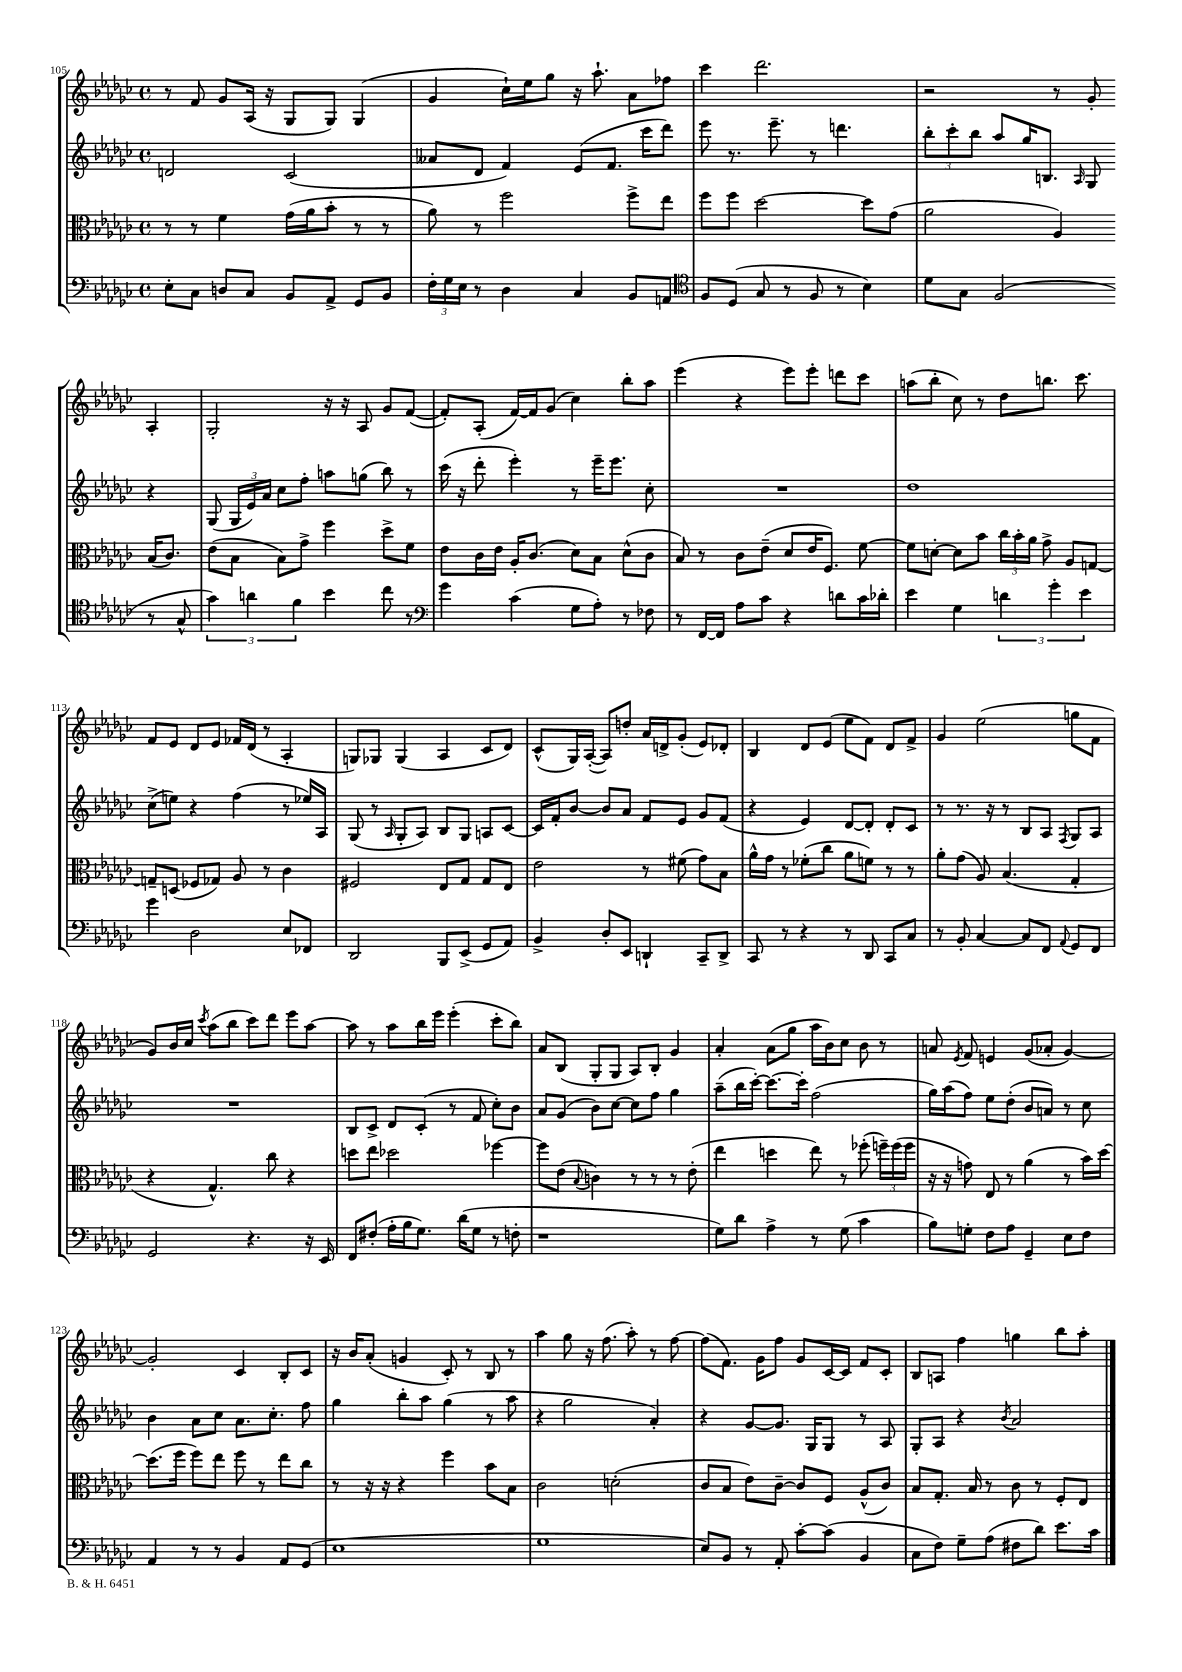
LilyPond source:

<<
\new StaffGroup <<
\new Staff = "s0" {
    \clef treble \key ges \major \defaultTimeSignature \time 4/4
    \autoBeamOff r8 f'8 ges'8[ aes16]( r16 ges8[ ges8]) ges4( |
    ges'4 ces''16[-!) ees''16 ges''8] r16 aes''8.-! aes'8[ fes''8] |
    ces'''4 des'''2. |
    r2 r8 ges'8-. aes4-. |
    ges2-. r16 r16 aes8 ges'8[ f'8]~( |
    f'8[-.) aes8]-.( f'16[~) f'16 ges'8]( ces''4) bes''8[-. aes''8] |
    ees'''4( r4 ees'''8[) ees'''8]-. d'''8[ ces'''8] |
    a''8[( bes''8]-. ces''8) r8 des''8[ b''8.] ces'''8. |
    f'8[ ees'8] des'8[ ees'8] fes'16[ des'16]( r8 aes4-. |
    g8[) ges8] ges4( aes4 ces'8[ des'8]) |
    ces'8[-^( ges16) aes16]~-.( aes8[) d''8]-. aes'16[ d'16-> ges'8]-.( ees'8[) des'8]-. |
    bes4 des'8[ ees'8]( ees''8[ f'8]) des'8[ f'8]-> |
    ges'4 ees''2( g''8[ f'8] |
    ges'8[) bes'16 ces''16] \acciaccatura { ces'''8 } aes''8[( bes''8] ces'''8[) des'''8] ees'''8[ aes''8]~ |
    aes''8 r8 aes''8[ bes''16 ees'''16] ees'''4-.( ces'''8[-. bes''8]) |
    aes'8[ bes8]( ges8[-. ges8] aes8[) bes8]-. ges'4 |
    aes'4-. aes'8[( ges''8] aes''16[ bes'16) ces''8] bes'8 r8 |
    a'8 \acciaccatura { ees'8 } f'8 e'4 ges'8[( aes'8]-. ges'4~) |
    ges'2-. ces'4 bes8[-. ces'8] |
    r16 bes'16[ aes'8]-.( g'4 ces'8-.) r8 bes8 r8 |
    aes''4 ges''8 r16 f''8.( aes''8-.) r8 f''8~ |
    f''8[( f'8.]) ges'16[ f''8] ges'8[ ces'16~ ces'16] f'8[ ces'8]-. |
    bes8[ a8] f''4 g''4 bes''8[ aes''8]-. \bar "|." |
}
\new Staff = "s1" {
    \clef treble \key ges \major \defaultTimeSignature \time 4/4
    \autoBeamOff d'2 ces'2( |
    aeses'8[ des'8] f'4) ees'8[( f'8.] ces'''16[ des'''8]) |
    ees'''8 r8. ees'''8.-- r8 d'''4. |
    \tuplet 3/2 { bes''8[-. ces'''8-. bes''8] } aes''8[ ges''16 b8.] \grace { aes16 } ges8 r4 |
    ges8( \tuplet 3/2 { ges16[ ees'16) aes'16] } ces''8[ f''8]-. a''8[ g''8]( bes''8) r8 |
    ces'''16( r16 des'''8-. ees'''4-.) r8 ees'''16[-- ees'''8.] ces''8-. |
    R1 |
    des''1 |
    ces''8[->( e''8]) r4 f''4( r8 ees''16[) aes16] |
    ges8( r8 \grace { aes16 } ges8[-. aes8]) bes8[ ges8] a8[ ces'8]~ |
    ces'16[ f'16-. bes'8]~ bes'8[ aes'8] f'8[ ees'8] ges'8[ f'8]( |
    r4 ees'4) des'8[~ des'8]-. des'8[-. ces'8] |
    r8 r8. r16 r8 bes8[ aes8] \acciaccatura { f8 } ges8[ aes8] |
    R1 |
    bes8[ ces'8]-> des'8[ ces'8]-.( r8 f'8 ces''8[-.) bes'8] |
    aes'8[ ges'8]( bes'8[) ces''8]~ ces''8[ f''8] ges''4 |
    aes''8[--( bes''16 ces'''16]~-.) ces'''8.[~ ces'''16]-. f''2( |
    ges''16[) aes''16( f''8]) ees''8[ des''8]-.( bes'8[ a'8]) r8 ces''8 |
    bes'4 aes'8[ ces''8] aes'8.[ ces''8.]-. f''8 |
    ges''4 bes''8[-. aes''8] ges''4( r8 aes''8 |
    r4 ges''2 aes'4-.) |
    r4 ges'8[~ ges'8.] ges16[ ges8] r8 aes8 |
    ges8[-. aes8] r4 \acciaccatura { bes'8 } aes'2 \bar "|." |
}
\new Staff = "s2" {
    \clef alto \key ges \major \defaultTimeSignature \time 4/4
    \autoBeamOff r8 r8 f'4 ges'16[( aes'16 bes'8]-. r8 r8 |
    aes'8) r8 f''2 f''8[-> ees''8] |
    f''8[ f''8] des''2~ des''8[ ges'8]( |
    aes'2 aes4) bes16[( ces'8.]) |
    ees'8[( bes8] bes8[) ges'8]-> f''4 des''8[-> f'8] |
    ees'8[ ces'16 ees'16] aes16[-. ces'8.]( des'8[) bes8] des'8[-^( ces'8] |
    bes8) r8 ces'8[ ees'8]--( des'8[ ees'16 f8.]) f'8~ |
    f'8[ d'8]~-. d'8[ bes'8] \tuplet 3/2 { ces''16[ bes'16-. aes'16] } ges'8-> aes8[ g8]~ |
    g8[-- d8]( fes8[ ges8]) aes8 r8 ces'4 |
    fis2 ees8[ ges8] ges8[ ees8] |
    ees'2 r8 fis'8( ges'8[) bes8] |
    aes'16[-^ ges'16] r8 fes'8[-.( ces''8] aes'8[ f'8]) r8 r8 |
    aes'8[-. ges'8]( aes8) bes4.( ges4-. |
    r4 ges4.-^) ces''8 r4 |
    d''8[ ees''8] des''2 fes''4~ |
    fes''8[ ees'8]( \appoggiatura { bes8 } c'4) r8 r8 r8 ees'8-.( |
    ees''4 d''4 ees''8) r8 fes''8-.( \tuplet 3/2 { f''16[--) f''16( f''16] } |
    r16 r16 g'8) ees8 r8 aes'4( r8 bes'16[) des''16]~ |
    des''8.[( f''16] f''8[) ees''8] f''8 r8 ees''8[ ces''8] |
    r8 r16 r16 r4 f''4 bes'8[ bes8] |
    ces'2 d'2-.( |
    ces'8[ bes8] ees'8[) ces'8]~-- ces'8[ f8] aes8[-^( ces'8]) |
    bes8[ ges8.]-. bes16 r8 ces'8 r8 f8[-. ees8] \bar "|." |
}
\new Staff = "s3" {
    \clef bass \key ges \major \defaultTimeSignature \time 4/4
    \autoBeamOff ees8[-. ces8] d8[ ces8] bes,8[ aes,8]-> ges,8[ bes,8] |
    \tuplet 3/2 { f16[-. ges16 ees16] } r8 des4 ces4 bes,8[ a,8] |
    \clef tenor f8[ des8]( ges8 r8 f8 r8 bes4) |
    des'8[ ges8] f2( r8 ges8-^ |
    \tuplet 3/2 { ges'4) a'4 f'4 } bes'4 ces''8 r8 |
    \clef bass ges'4 ces'4( ges8[ aes8]-.) r8 fes8 |
    r8 f,16[~ f,16] aes8[ ces'8] r4 d'8[ ces'16 des'16]-. |
    ees'4 ges4 \tuplet 3/2 { d'4 ges'4-. ees'4 } |
    ges'4 des2 ees8[ fes,8] |
    des,2 bes,,8[ ees,8]->( ges,8[ aes,8]) |
    bes,4-> des8[-. ees,8] d,4-! ces,8[-- d,8]-> |
    ces,8 r8 r4 r8 des,8 ces,8[ ces8] |
    r8 bes,8-. ces4~ ces8[ f,8] \appoggiatura { aes,8 } ges,8[ f,8] |
    ges,2 r4. r16 ees,16 |
    f,8[ fis8]-.( aes16[-. bes16 ges8.]) des'16[( ges8] r8 f8-. |
    r1 |
    ges8[) des'8] aes4-> r8 ges8( ces'4 |
    bes8[) g8]-. f8[ aes8] ges,4-- ees8[ f8] |
    aes,4 r8 r8 bes,4 aes,8[ ges,8]( |
    ees1 |
    ges1 |
    ees8[) bes,8] r8 aes,8-. ces'8[~-. ces'8]( bes,4 |
    ces8[ f8]) ges8[-- aes8]( fis8[ des'8]) ees'8.[ ces'16] \bar "|." |
}
>>
>>
\layout { \context { \Score currentBarNumber = #105 } }
